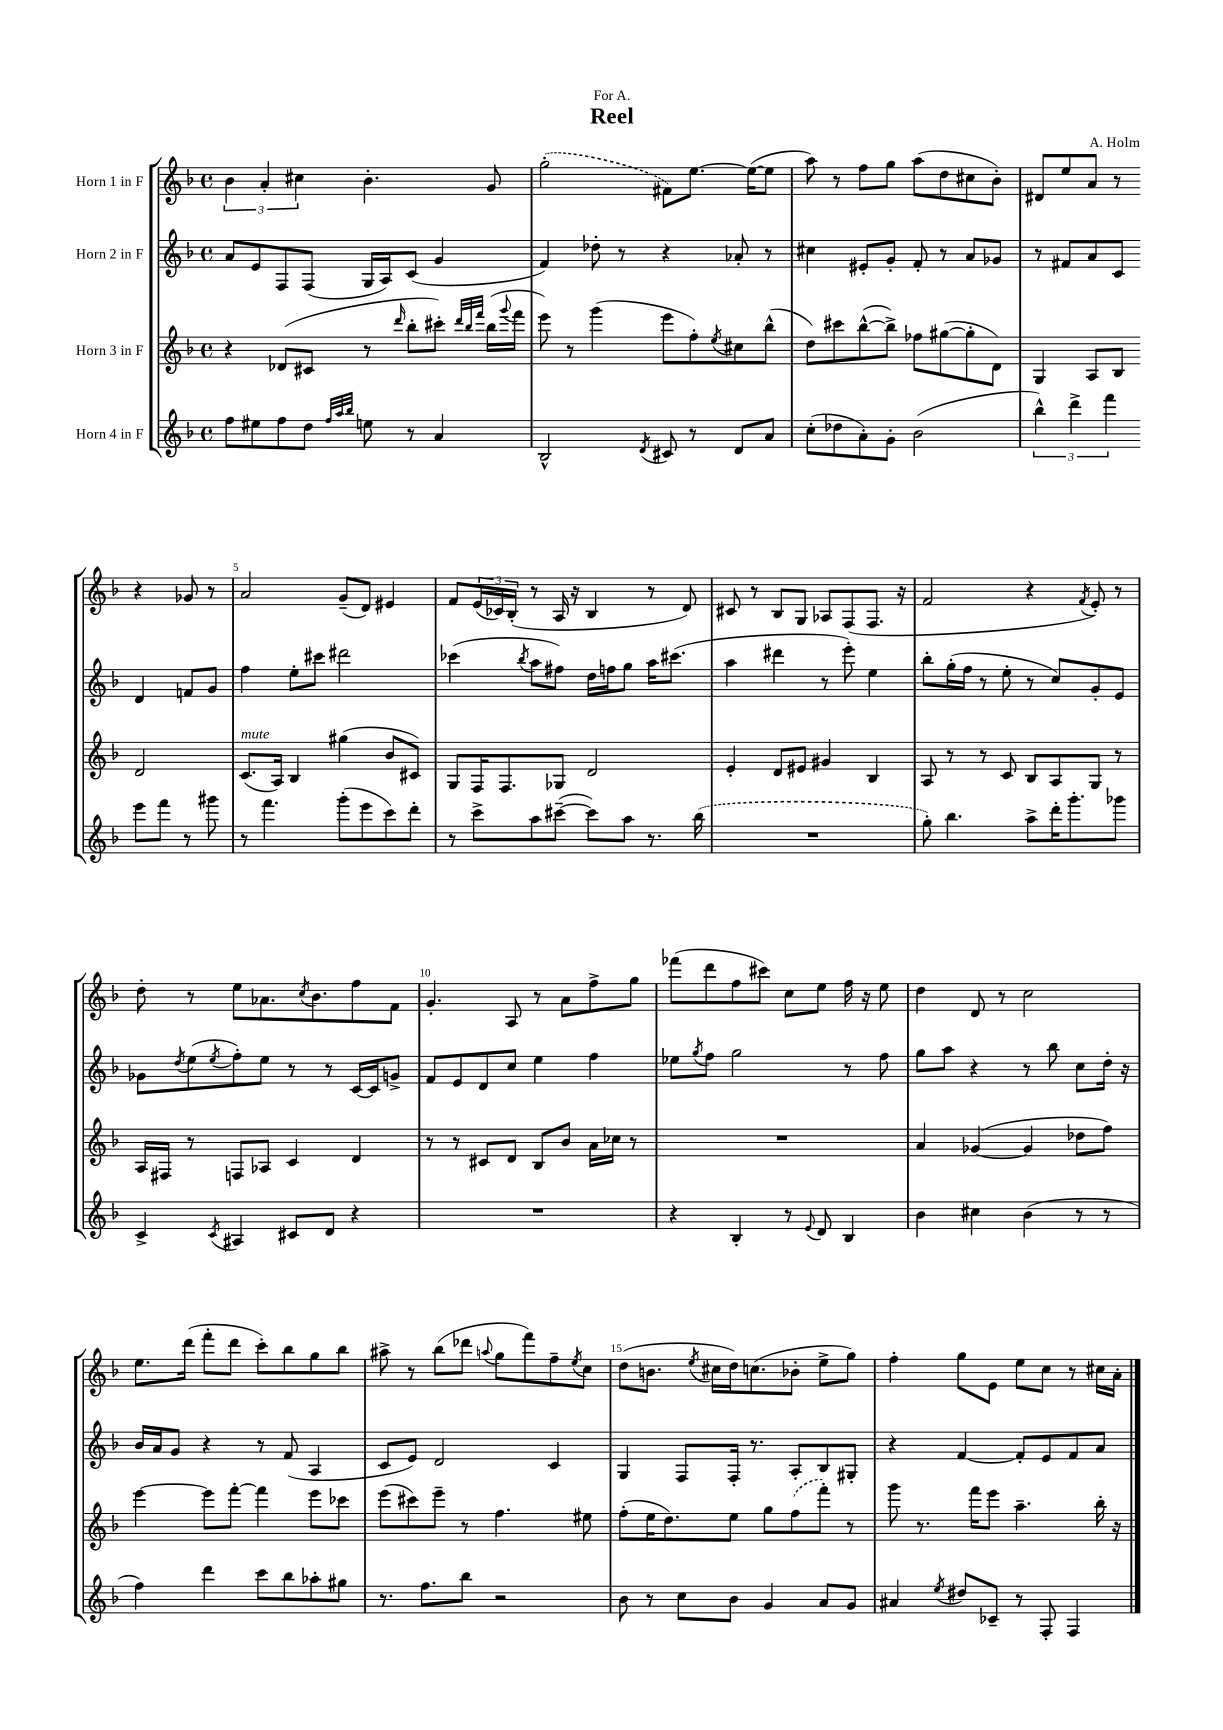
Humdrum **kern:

**kern	**kern	**kern	**kern
*part4	*part3	*part2	*part1
*staff4	*staff3	*staff2	*staff1
*I"Horn 4 in F	*I"Horn 3 in F	*I"Horn 2 in F	*I"Horn 1 in F
*clefG2	*clefG2	*clefG2	*clefG2
*k[b-]	*k[b-]	*k[b-]	*k[b-]
*M4/4	*M4/4	*M4/4	*M4/4
*met(c)	*met(c)	*met(c)	*met(c)
=1	=1	=1	=1
8ff\L	4r	8a/L	6b-\
8ee#X\	.	8e/	.
.	.	.	6a'/
8ff\	(8d-X/L	8F/	.
.	.	.	6cc#X\
8dd\J	8c#X/J	(8F/J	.
32qqff/LLL	.	.	.
32qqaa/	.	.	.
32qqbb-/JJJ	.	.	.
8een\	8r	16G/LL	4.b-'\
.	.	16A/J)	.
.	16qqddd/	.	.
8r	8bb-'\L	(8c/J	.
4a/	8ccc#X'\J)	4g/	.
.	32qqddd/LLL	.	.
.	32qqbb-/	.	.
.	32qqfff/JJJ	.	.
.	(16bb-\LL	.	8g/
.	8qqggg/	.	.
.	16fff\JJ	.	.
=2	=2	=2	=2
2B-^^/	8eee\)	4f/)	(2gg'\
.	8r	.	.
.	(4ggg\	8dd-X'\	.
.	.	8r	.
8qd/	.	.	.
8c#X/	8eee\L	4r	8f#X\L)
8r	8ff'\)	.	[8.ee\J
.	8qee/	.	.
8d/L	8cc#X\	8a-X'/	.
.	.	.	(16ee\KL_
8a/J	(8bb-^^\J	8r	8ee\J]
=3	=3	=3	=3
(8cc'\L	8dd\L)	4cc#X\	8aa\)
8dd-X\	8ccc#X\	.	8r
8a'\)	([8bb-^^\	8e#X'/L	8ff\L
8g'\J	8bb-^\J])	8g'/J	8gg\J
(2b-\	8ff-X\L	8f'/	(8aa\L
.	([8gg#X\	8r	8dd\
.	8gg#'\]	8a/L	8cc#X\
.	8d\J)	8g-X/J	8b-'\J)
=4	=4	=4	=4
6bb-^^\)	4G/	8r	8d#X/L
.	.	8f#X/L	8ee/
6ddd^\	.	.	.
.	8A/L	8a/	8a/J
6fff\	.	.	.
.	8B-/J	8c/J	8r
8eee\L	2d/	4d/	4r
8fff\J	.	.	.
8r	.	8fn/L	8g-X/
8ggg#X\	.	8g/J	8r
!!LO:LB:g=z
=5	=5	=5	=5
!	!LO:TX:a:i:t=mute	!	!
8r	(8.c/L	4ff\	2a/
4.fff\	.	.	.
.	16A/Jk)	.	.
.	4B-/	8ee'\L	.
.	.	8ccc#X\J	.
(8ggg'\L	(4gg#X\	2ddd#X\	(8g~/L
8eee\	.	.	8d/J)
8ccc\)	8b-/L	.	4e#X/
8ddd'\J	8c#X/J)	.	.
=6	=6	=6	=6
8r	8G/L	(4ccc-X\	8f/L
8ccc^\L	16F/K	.	(24e/L
.	.	.	24c-X/)
.	8.F/	.	.
.	.	.	(24B-'/JJ
.	.	8qbb-/	.
8aa\	.	8aa\L	8r
([8ccc#X~\J	8G-X/J	8ff#X\J)	16A/
.	.	.	16r
8ccc#\L])	2d/	16dd\LL	4B-/
.	.	16ffn\J	.
8aa\J	.	8gg\J	.
8.r	.	16aa\KL	8r
.	.	(8.ccc#X\J	.
.	.	.	8d/)
(16bb-\	.	.	.
=7	=7	=7	=7
1r	4e'/	4aa\	8c#X/
.	.	.	8r
.	8d/L	4ddd#X\	8B-/L
.	8e#X/J	.	8G/J
.	4g#X/	8r	8A-X/L
.	.	8eee'\)	(8F/
.	4B-/	4ee\	8.F/J
.	.	.	16r
=8	=8	=8	=8
8gg'\)	8A/	8bb-'\L	2f/
4.bb-\	8r	(16gg'\L	.
.	.	16ff\JJ	.
.	8r	8r	.
.	8c/	8ee'\	.
8aa^\L	8B-/L	8r	4r
16ddd'\K	8A/	8cc/L)	.
8.ggg'\	.	.	.
.	.	.	8qf/
.	8G/J	8g'/	8e'/)
8ggg-X\J	8r	8e/J	8r
!!LO:LB:g=z
=9	=9	=9	=9
4c^/	16A/LL	8g-X\L	8dd'\
.	16F#X/JJ	.	.
.	.	8qdd/	.
.	8r	(8ee\	8r
8qc/	.	8qee/	.
4A#X/	8Fn/L	8ff'\)	8ee\L
.	8A-X/J	8ee\J	8.a-X\
8c#X/L	4c/	8r	.
.	.	.	8qcc/
.	.	.	8.b-\
8d/J	.	8r	.
4r	4d/	[16c/LL	8ff\
.	.	16c/J]	.
.	.	8gn^/J	8f\J
=10	=10	=10	=10
1r	8r	8f/L	4.g'/
.	8r	8e/	.
.	8c#X/L	8d/	.
.	8d/J	8cc/J	8A/
.	8B-/L	4ee\	8r
.	8b-/J	.	8a\L
.	16a\LL	4ff\	8ff^\
.	16cc-X\JJ	.	.
.	8r	.	8gg\J
=11	=11	=11	=11
4r	1r	8ee-X\L	(8fff-X\L
.	.	8qgg/	.
.	.	8ff\J	8ddd\
4B-'/	.	2gg\	8ff\
.	.	.	8ccc#X\J)
8r	.	.	8cc\L
8qqe/	.	.	.
8d/	.	.	8ee\J
4B-/	.	8r	16ff\
.	.	.	16r
.	.	8ff\	8ee\
=12	=12	=12	=12
4b-\	4a/	8gg\L	4dd\
.	.	8aa\J	.
4cc#X\	([4g-X/	4r	8d/
.	.	.	8r
(4b-\	4g-/]	8r	2cc\
.	.	8bb-\	.
8r	8dd-X\L	8cc\L	.
8r	8ff\J)	16dd'\Jk	.
.	.	16r	.
!!LO:LB:g=z
=13	=13	=13	=13
4ff\)	[4eee\	16b-/LL	8.ee\L
.	.	16a/J	.
.	.	8g/J	.
.	.	.	(16ddd\Jk
4ddd\	8eee\L]	4r	8fff'\L
.	[8fff'\J	.	8ddd\J
8ccc\L	4fff\]	8r	8ccc'\L)
8bb-\	.	(8f/	8bb-\
8aa-X'\	8eee\L	4A/	8gg\
8gg#X\J	8ccc-X\J	.	8bb-\J
=14	=14	=14	=14
8.r	(8eee\L	8c/L	8aa#X^\
.	8ccc#X\)	8e/J)	8r
8.ff\L	.	.	.
.	8eee~\J	2d/	(8bb-\L
8bb-\J	8r	.	8ddd-X\J
.	.	.	8qqaan/
2r	4.ff\	.	8gg\L
.	.	.	8fff\)
.	.	4c/	8ff~\
.	.	.	8qee/
.	8ee#X\	.	8cc\J
=15	=15	=15	=15
8b-\	(8ff'\L	4G/	(8dd\L
8r	16ee\K	.	8.bn\J
.	8.dd\)	.	.
8cc\L	.	8F/L	.
.	.	.	8qee/
.	.	.	16cc#X\LL
8b-\J	8ee\J	16F'/Jk	16dd\J)
.	.	8.r	(8.ccn\
4g/	8gg\L	.	.
.	(8ff\	8A'/L	8b-X'\J
8a/L	8fff'\J)	8B-/	8ee^\L
8g/J	8r	8G#X'/J	8gg\J)
=16	=16	=16	=16
4a#X/	8ggg\	4r	4ff'\
.	8.r	.	.
8qee/	.	.	.
8dd#X/L	.	[4f/	8gg\L
.	16fff\KL	.	.
8c-X~/J	8eee\J	.	8e\J
8r	4.aa~\	8f'/L]	8ee\L
8F'/	.	8e/	8cc\J
4F/	.	8f/	8r
.	16bb-'\	8a/J	16cc#X\LL
.	16r	.	16a'\JJ
==	==	==	==
*-	*-	*-	*-
